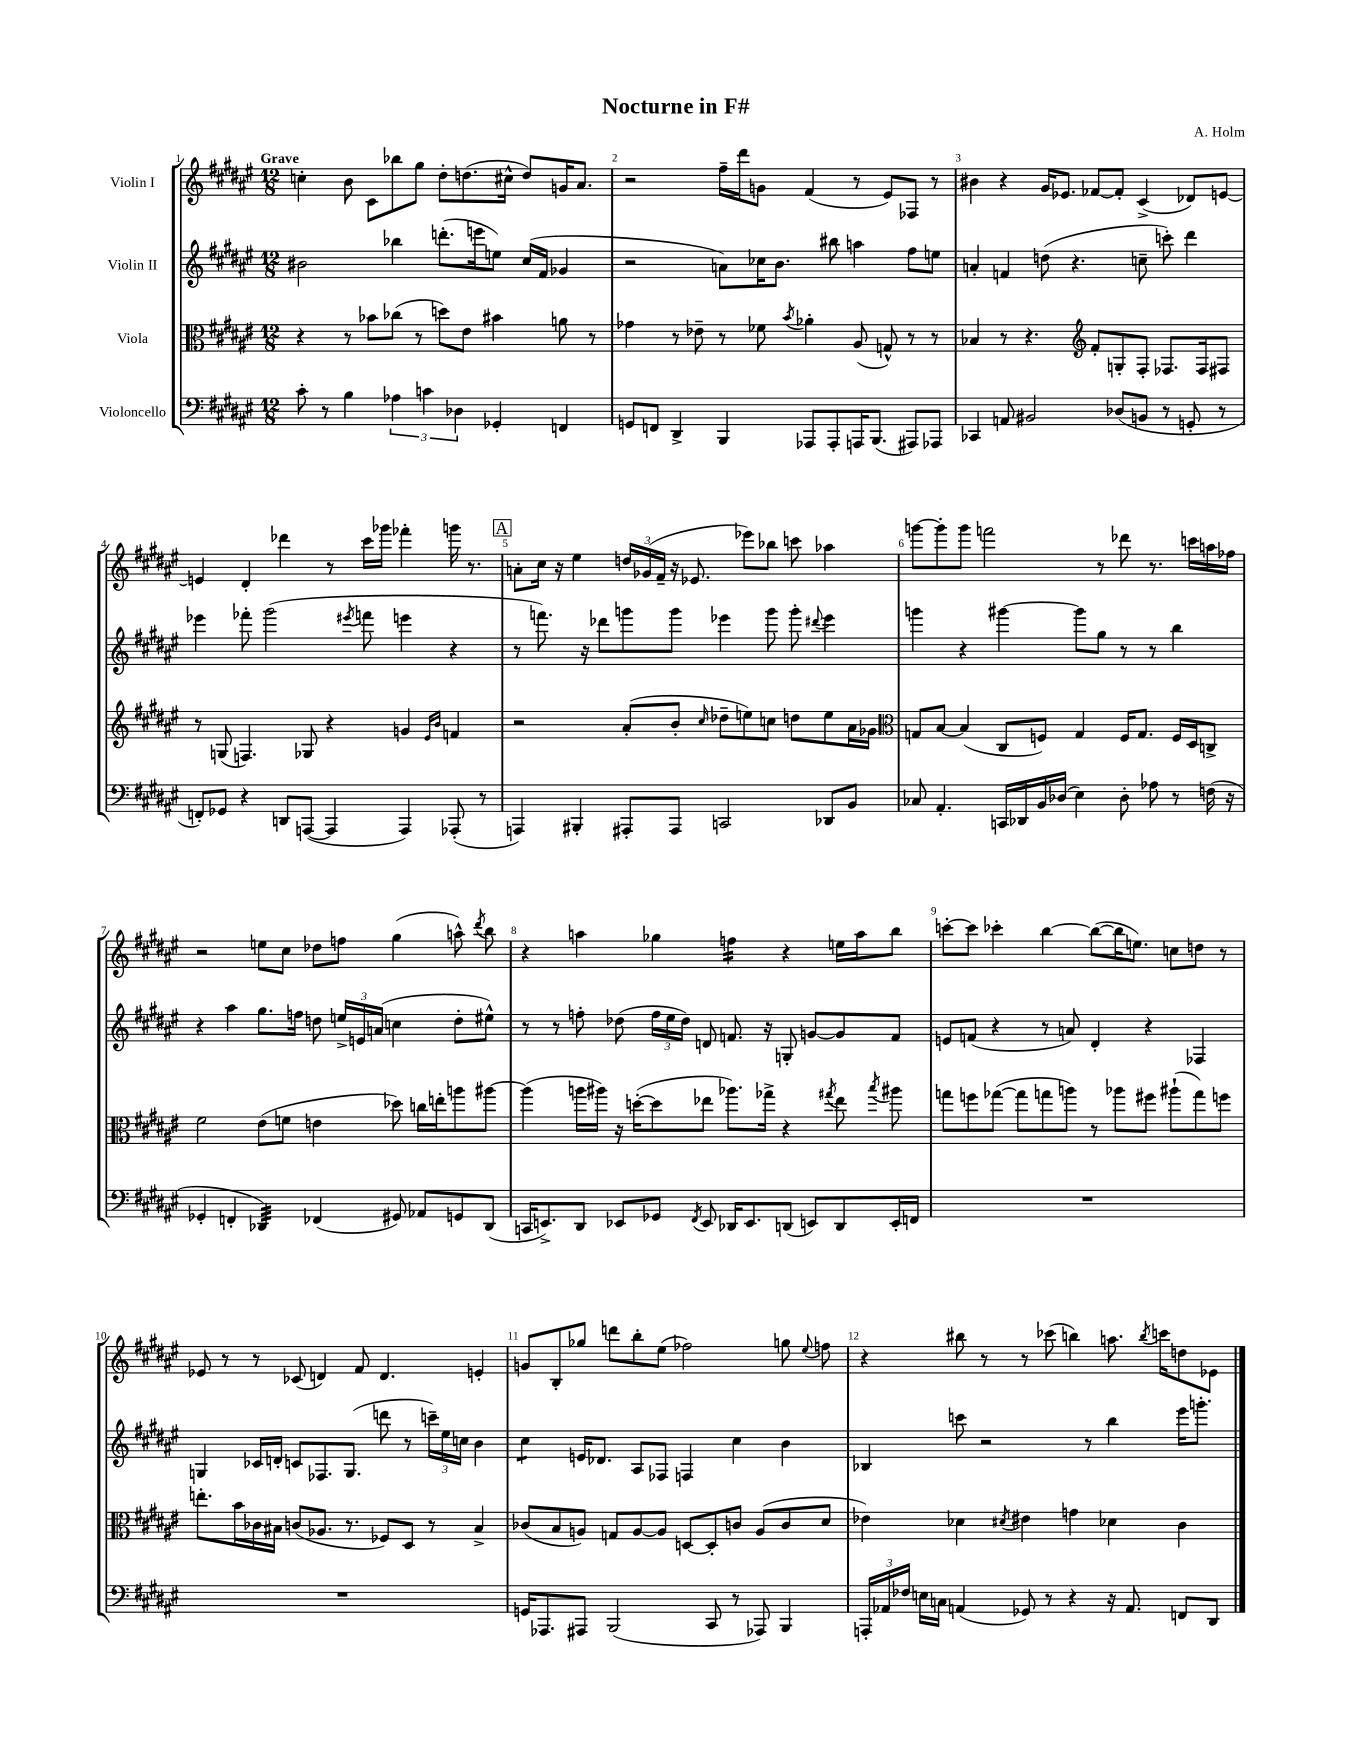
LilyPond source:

\header { title = "Nocturne in F#" composer = "A. Holm" }
<<
\new StaffGroup <<
\new Staff = "s0" \with { instrumentName = "Violin I" } {
    \clef treble \key fis \major \numericTimeSignature \time 12/8 \tempo "Grave"
    \autoBeamOff c''4-. b'8 cis'8[ bes''8 gis''8] dis''8[-. d''8.( cis''16]-^ d''8[) g'16 ais'8.] |
    r2 fis''16[-- dis'''16 g'8] fis'4( r8 eis'8[) fes8] r8 |
    bis'4 r4 gis'16[ ees'8.] fes'8[~ fes'8]-. cis'4->( des'8[) e'8]~ |
    e'4 dis'4-. des'''4 r8 cis'''16[ ges'''16] fes'''4-. g'''16 r8. |
    \mark \markup { \box "A" } a'8[-. cis''16] r16 eis''4 \tuplet 3/2 { d''16[ ges'16( fis'16]-- } r16 ees'8. ees'''8[) bes''8] c'''8 aes''4 |
    g'''8[~ g'''8-. g'''8] f'''2 r8 des'''8 r8. c'''16[ a''16 fes''16] |
    r2 e''8[ cis''8] des''8[ f''8] gis''4( a''8-^) \acciaccatura { dis'''8 } b''8 |
    r4 a''4 ges''4 f''4:16 r4 e''16[ a''16 b''8] |
    c'''8[~-. c'''8] ces'''4-. b''4~ b''8[~( b''16 e''8.]) c''8[ d''8] r8 |
    ees'8 r8 r8 ces'8( d'4) fis'8 d'4. e'4-. |
    g'8[ b8-. ges''8] d'''8[ b''8-. eis''8]( fes''2) g''8 \appoggiatura { eis''8 } f''8 |
    r4 bis''8 r8 r8 ces'''8( b''4) a''8. \acciaccatura { b''8 } c'''16[ d''8 ees'8] \bar "|." |
}
\new Staff = "s1" \with { instrumentName = "Violin II" } {
    \clef treble \key fis \major \numericTimeSignature \time 12/8
    \autoBeamOff bis'2 bes''4 d'''8.[-.( e'''16 e''8]) cis''16[( fis'16] ges'4 |
    r2 a'8[) ces''16 b'8.] bis''8 a''4 fis''8[ e''8] |
    a'4-. f'4 d''8( r4. c''8-- c'''8-.) dis'''4 |
    ees'''4 fes'''8-. gis'''2( \acciaccatura { eis'''8 } f'''8 e'''4 r4 |
    \mark \markup { \box "A" } r8 f'''8.) r16 des'''8[ g'''8 g'''8] ees'''4 g'''8 g'''8-. \appoggiatura { dis'''8 } ees'''4 |
    g'''4 r4 gis'''4~ gis'''8[ gis''8] r8 r8 b''4 |
    r4 ais''4 gis''8.[ f''16] d''8 \tuplet 3/2 { e''16[-> e'16 a'16]( } c''4 d''8[-. eis''8]-^) |
    r8 r8 f''8-. des''8( \tuplet 3/2 { f''16[ eis''16 des''16]) } d'8 f'8. r16 g8-. g'8[~ g'8 f'8] |
    e'8[ f'8]( r4 r8 a'8) dis'4-. r4 fes4 |
    g4 ces'16[ d'16]-. c'8[ fes8. g8.]( d'''8 r8 \tuplet 3/2 { c'''16[--) eis''16 c''16] } b'4 |
    cis''4:8 e'16[ des'8.] ais8[ fes8] f4 cis''4 b'4 |
    bes4 c'''8 r2 r8 b''4 eis'''16[ g'''8.]-. \bar "|." |
}
\new Staff = "s2" \with { instrumentName = "Viola" } {
    \clef alto \key fis \major \numericTimeSignature \time 12/8
    \autoBeamOff r4 r8 bes'8[ ces''8]( r8 d''8[) eis'8] bis'4 a'8 r8 |
    ges'4 r8 ees'8-- r8 fes'8 \acciaccatura { b'8 } aes'4-. ais8( g8-^) r8 r8 |
    bes4 r8 r4. \clef treble fis'8[-. g8-. fis8]-. fes8.[ fes16 fis8] |
    r8 g8( f4.) ges8 r4 g'4 \grace { eis'16[ b'16] } f'4 |
    \mark \markup { \box "A" } r2 ais'8[-.( b'8]-. \grace { cis''16 } des''8[-- e''8) c''8] d''8[ e''8 ais'16 ges'16] |
    \clef alto g8[ b8]~ b4( cis8[ f8]) g4 f16[ g8.] f16[ dis16 c8]-> |
    fis'2 eis'8[( f'8] e'4 des''8) c''16[ e''16-. a''8 ais''8]~ |
    ais''4( a''16[ ais''16]) r16 d''16[~-.( d''8 ees''8] aes''8.[) ges''16]-> r4 \acciaccatura { gis''8 } ees''8 \acciaccatura { b''8 } ais''8 |
    g''8[ f''8 ges''8]~( ges''8[ g''8 a''8]) r8 aes''8[ fis''8] ais''8[-!( g''8) f''8] |
    e''8.[-. b'16 ces'16 bis16] c'8[( aes8.] r8. fes8[) dis8] r8 bis4-> |
    ces'8[( b8 a8]) g8[ a8~ a8] d8[~ d8-. c'8] a8[( c'8 dis'8] |
    ees'4) des'4 \acciaccatura { dis'8 } eis'4 g'4 des'4 cis'4 \bar "|." |
}
\new Staff = "s3" \with { instrumentName = "Violoncello" } {
    \clef bass \key fis \major \numericTimeSignature \time 12/8
    \autoBeamOff cis'8-. r8 b4 \tuplet 3/2 { aes4 c'4 des4 } ges,4-. f,4 |
    g,8[ f,8] dis,4-> b,,4 aes,,8[ aes,,8-. a,,16 b,,8.]( ais,,8[) aes,,8] |
    ces,4 a,8 bis,2 des8[( b,8] r8 g,8-. r8 |
    f,8[-.) ges,8] r4 d,8[ a,,8]~( a,,4 a,,4) aes,,8-.( r8 |
    \mark \markup { \box "A" } a,,4) bis,,4-. ais,,8[-. ais,,8] c,2 des,8[ b,8] |
    ces8 ais,4.-. c,16[ des,16 b,16 des16]( eis4) des8-. aes8 r8 f16( r16 |
    ges,4-. f,4-. des,4:32) fes,4( gis,8) aes,8[ g,8 des,8]( |
    c,16[ e,8.->) dis,8] ees,8[ ges,8] \acciaccatura { fis,8 } ees,8 des,16[ ees,8. d,8]( e,8[) d,8 e,16-. f,16] |
    R1. |
    R1. |
    g,16[ aes,,8. ais,,8] b,,2( cis,8 r8 aes,,8) b,,4 |
    \tuplet 3/2 { a,,16[-. aes,16 fes16] } e16[ c16] a,4( ges,8) r8 r4 r16 a,8. f,8[ dis,8] \bar "|." |
}
>>
>>
\layout { \context { \Score \override BarNumber.break-visibility = ##(#f #t #t) barNumberVisibility = #all-bar-numbers-visible } }
